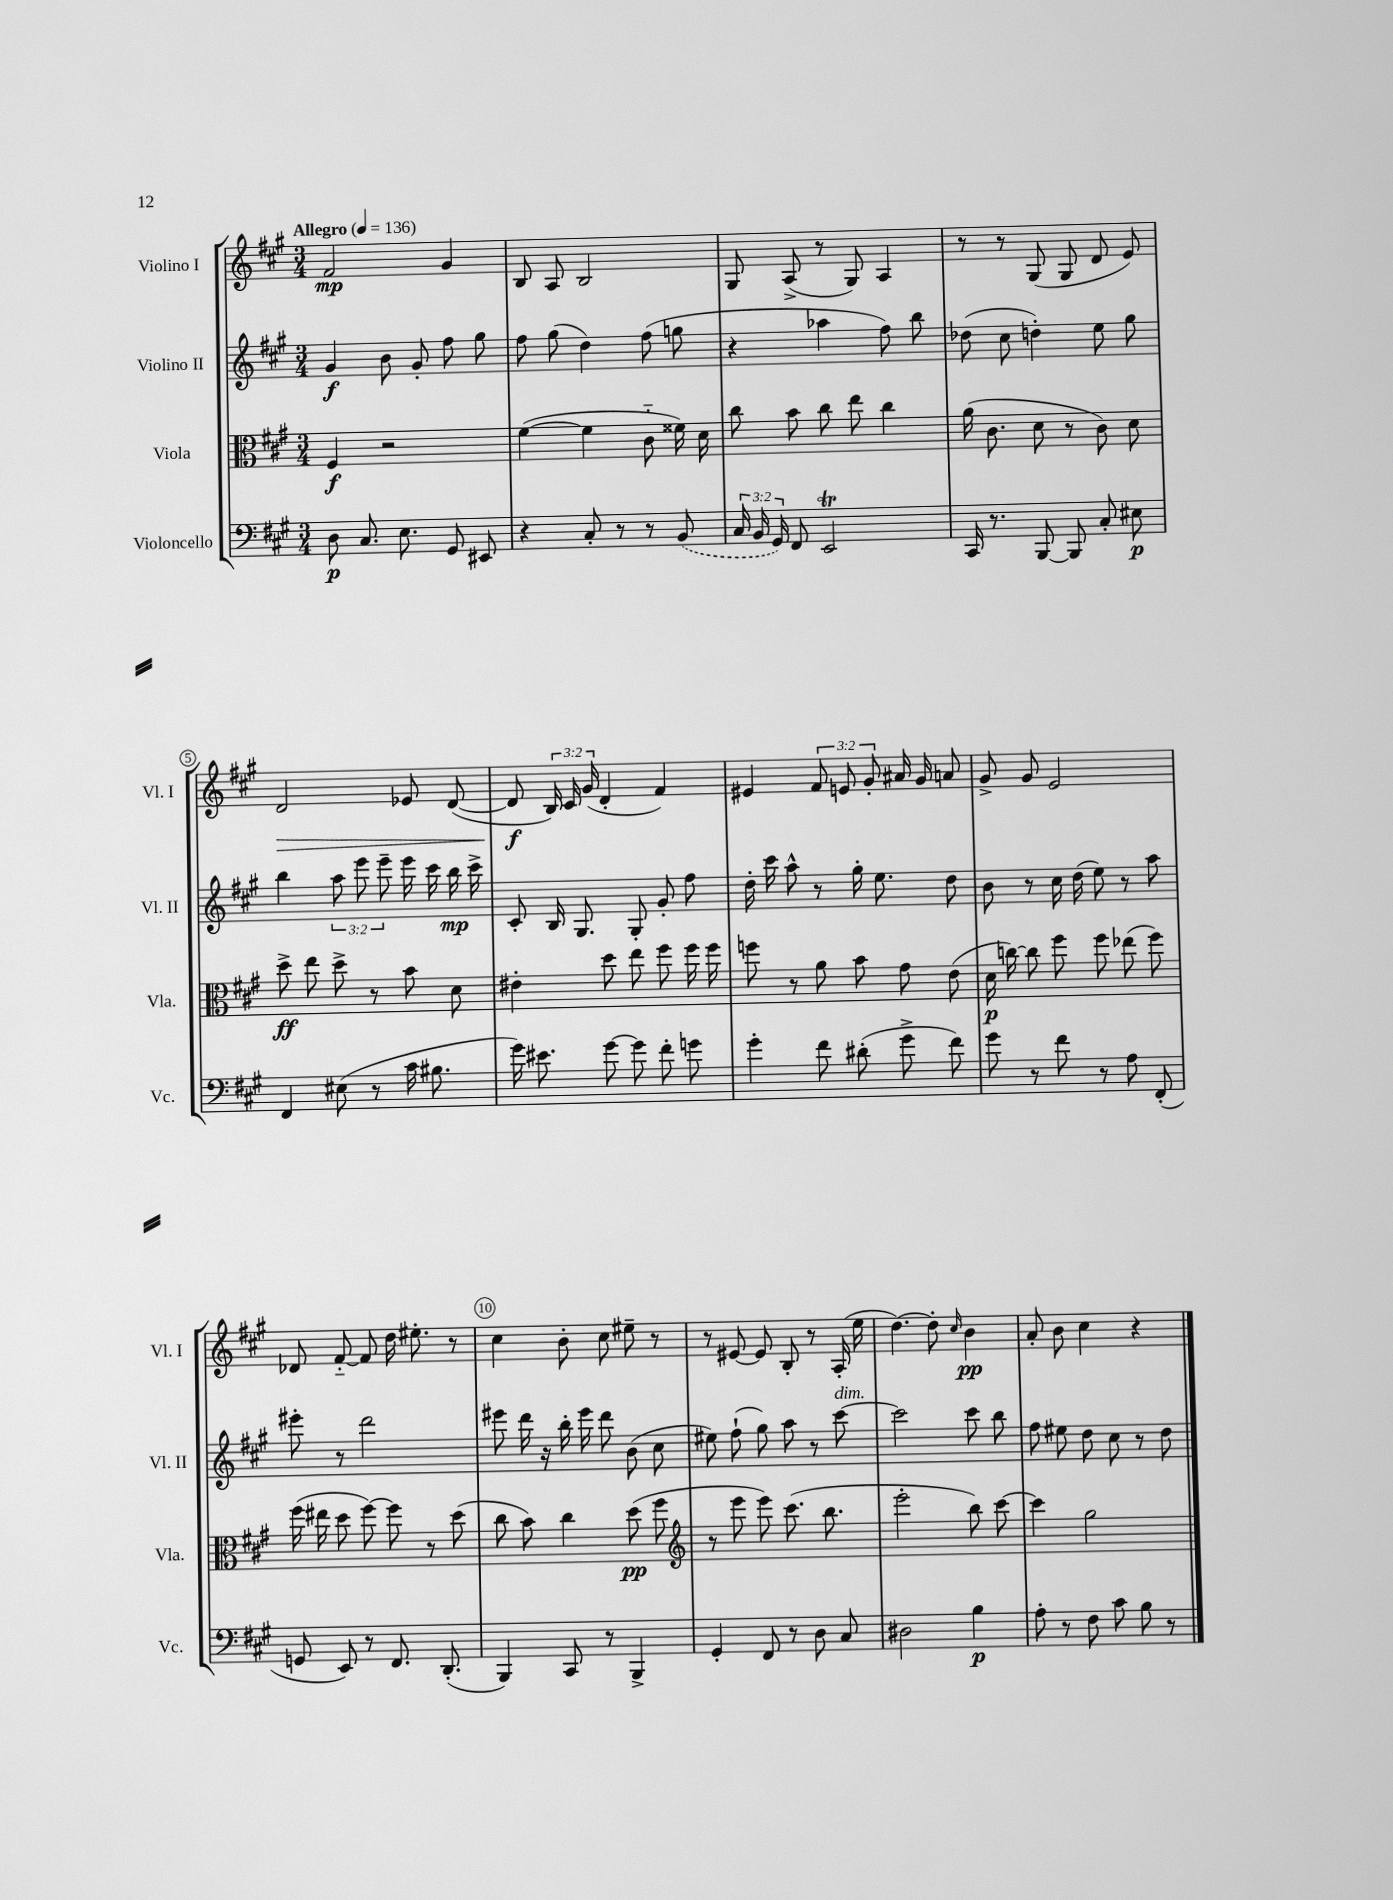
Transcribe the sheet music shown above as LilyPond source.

<<
\new StaffGroup <<
\new Staff = "s0" \with { instrumentName = "Violino I" shortInstrumentName = "Vl. I" } {
    \clef treble \key a \major \numericTimeSignature \time 3/4 \override Staff.TupletNumber.text = #tuplet-number::calc-fraction-text \tempo "Allegro" 4 = 136
    \autoBeamOff fis'2\mp gis'4 |
    b8 a8 b2 |
    gis8 a8->( r8 gis8) a4 |
    r8 r8 gis8( gis8 d'8 e'8) |
    d'2\> ees'8 d'8~( |
    d'8\f\! \tuplet 3/2 { b16) cis'16 gis'16( } d'4-. fis'4) |
    eis'4 \tuplet 3/2 { fis'8 e'8 gis'8-. } ais'16 gis'16 a'8 |
    gis'8-> gis'8 e'2 |
    des'8 fis'8~-_ fis'8 d''16 eis''8.-. r8 |
    cis''4 b'8-. cis''8 eis''8-- r8 |
    r8 eis'8~ eis'8 b8-. r8 a16-.( e''16 |
    d''4.~) d''8-. \grace { cis''16 } b'4\pp |
    a'8-. b'8 cis''4 r4 \bar "|." |
}
\new Staff = "s1" \with { instrumentName = "Violino II" shortInstrumentName = "Vl. II" } {
    \clef treble \key a \major \numericTimeSignature \time 3/4 \override Staff.TupletNumber.text = #tuplet-number::calc-fraction-text
    \autoBeamOff gis'4\f b'8 gis'8-. fis''8 gis''8 |
    fis''8 gis''8( d''4) fis''8( g''8 |
    r4 aes''4 fis''8) b''8 |
    des''8( cis''8 d''4-.) e''8 gis''8 |
    b''4 \tuplet 3/2 { a''8 e'''8 e'''8-- } e'''16 cis'''16 b''16\mp cis'''16-> |
    cis'8-. b16 gis8. gis8-. gis'8-. fis''8 |
    d''16-. cis'''16 a''8-^ r8 gis''16-. e''8. d''8 |
    b'8 r8 cis''16 d''16( e''8) r8 a''8 |
    eis'''8-. r8 d'''2 |
    eis'''8 d'''16 r16 b''16-. eis'''16 d'''8 b'8( cis''8 |
    eis''8) fis''8-!( gis''8) a''8 r8 cis'''8~^\markup { \italic "dim." } |
    cis'''2 cis'''8 b''8 |
    fis''8 eis''8 d''8 cis''8 r8 d''8 \bar "|." |
}
\new Staff = "s2" \with { instrumentName = "Viola" shortInstrumentName = "Vla." } {
    \clef alto \key a \major \numericTimeSignature \time 3/4
    \autoBeamOff fis4\f r2 |
    fis'4~( fis'4 cis'8-_ fisis'16) d'16 |
    cis''8 b'8 cis''8 e''8 cis''4 |
    a'16( cis'8. d'8 r8 cis'8) d'8 |
    d''8->\ff e''8 d''8-> r8 b'8 d'8 |
    eis'4-. d''8 e''8 fis''8 fis''16 fis''16 |
    f''8 r8 a'8 b'8 gis'8 e'8( |
    d'16\p c''16~) c''8 fis''8 fis''8 ees''8( fis''8) |
    fis''16( eis''16 d''8 fis''8~) fis''8 r8 d''8( |
    cis''8 b'8) cis''4 d''8\pp( fis''8 |
    \clef treble r8 e'''8 e'''8) cis'''8.( b''8. |
    e'''2-. b''8) cis'''8~ |
    cis'''4 gis''2 \bar "|." |
}
\new Staff = "s3" \with { instrumentName = "Violoncello" shortInstrumentName = "Vc." } {
    \clef bass \key a \major \numericTimeSignature \time 3/4 \override Staff.TupletNumber.text = #tuplet-number::calc-fraction-text
    \autoBeamOff d8\p cis8. e8. gis,8 eis,8 |
    r4 cis8-. r8 r8 \once \slurDashed b,8( |
    \tuplet 3/2 { cis16 b,16 gis,16) } fis,8 e,2\trill |
    cis,16 r8. b,,8~ b,,8 cis8-. eis8\p |
    fis,4 eis8( r8 cis'16 bis8. |
    gis'16) eis'8. gis'8~ gis'8 fis'8-. g'8 |
    gis'4-. fis'8 dis'8-.( gis'8-> fis'8) |
    gis'8 r8 fis'8 r8 a8 fis,8-.( |
    g,8 e,8) r8 fis,8. d,8.-.( |
    b,,4) cis,8 r8 b,,4-> |
    gis,4-. fis,8 r8 d8 cis8 |
    dis2 b4\p |
    a8-. r8 fis8 cis'8 b8 r8 \bar "|." |
}
>>
>>
\layout { \context { \Score \override BarNumber.break-visibility = ##(#f #t #t) barNumberVisibility = #(every-nth-bar-number-visible 5) \override BarNumber.stencil = #(make-stencil-circler 0.1 0.3 ly:text-interface::print) } }
